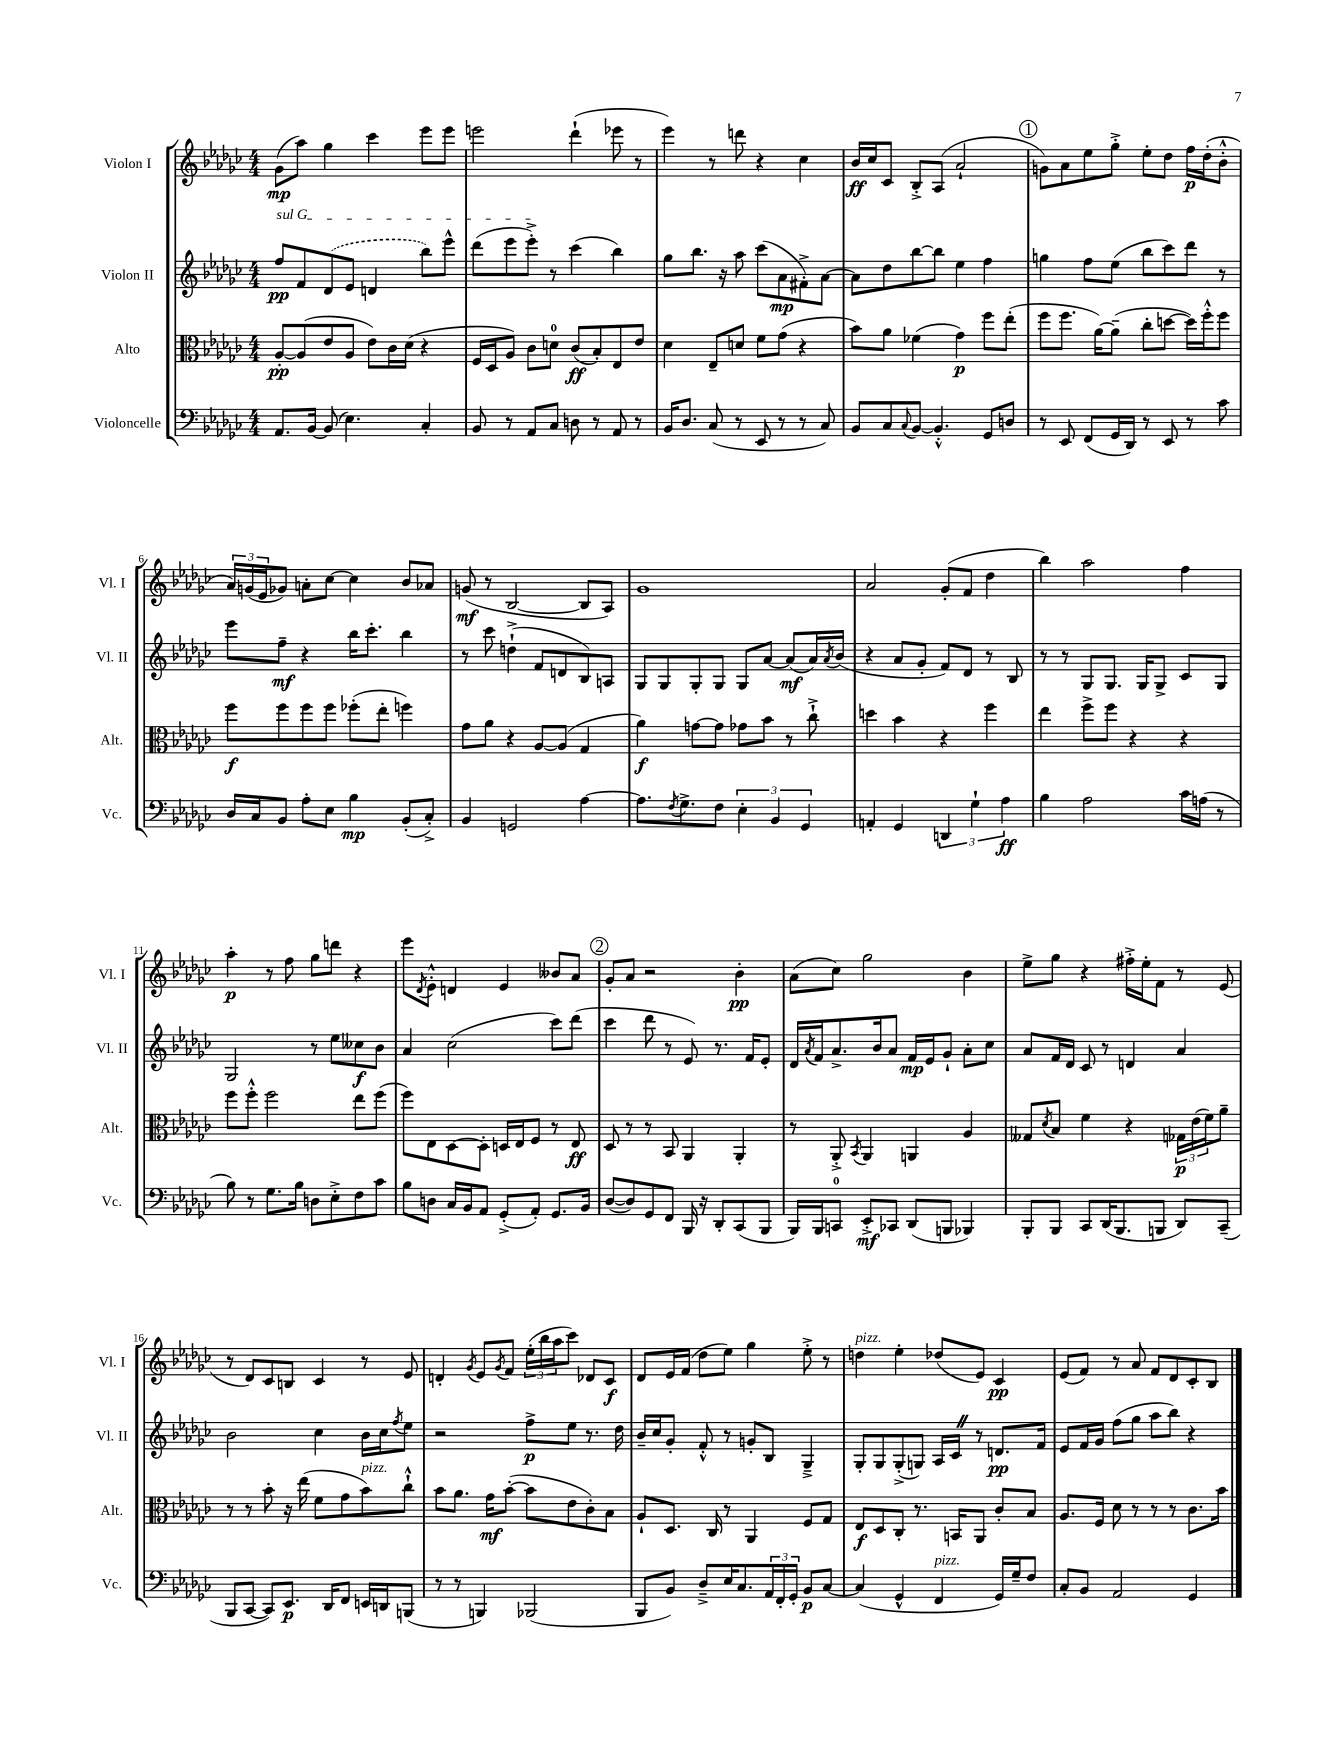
<<
\new StaffGroup <<
\new Staff = "s0" \with { instrumentName = "Violon I" shortInstrumentName = "Vl. I" } {
    \clef treble \key ges \major \numericTimeSignature \time 4/4
    ges'8\mp( aes''8) ges''4 ces'''4 ees'''8 ees'''8 |
    e'''2 des'''4-!( ees'''8 r8 |
    ees'''4) r8 d'''8 r4 ces''4 |
    bes'16\ff ces''16 ces'8 bes8-.-> aes8( aes'2-! |
    \mark \markup { \circle "1" } g'8) aes'8 ees''8 ges''8-.-> ees''8-. des''8 f''16\p des''16-.( bes'8-.-^ |
    \tuplet 3/2 { aes'16) g'16( ees'16 } ges'8) a'8-. ces''8~ ces''4 bes'8 aes'8 |
    g'8\mf( r8 bes2~ bes8 aes8) |
    ges'1 |
    aes'2 ges'8-.( f'8 des''4 |
    bes''4) aes''2 f''4 |
    aes''4-.\p r8 f''8 ges''8 d'''8 r4 |
    ees'''8 \acciaccatura { des'8 } ees'8-.-^ d'4 ees'4 beses'8 aes'8 |
    \mark \markup { \circle "2" } ges'8-. aes'8 r2 bes'4-.\pp |
    aes'8( ces''8) ges''2 bes'4 |
    ees''8-> ges''8 r4 fis''16-.-> ees''16-. f'8 r8 ees'8( |
    r8 des'8) ces'8 b8 ces'4 r8 ees'8 |
    d'4-. \acciaccatura { ges'8 } ees'8 \acciaccatura { ges'8 } f'8 \tuplet 3/2 { ees''16-.( bes''16 aes''16 } ces'''8) des'8 ces'8\f |
    des'8 ees'16 f'16( des''8 ees''8) ges''4 ees''8-.-> r8 |
    d''4^\markup { \italic "pizz." } ees''4-. des''8( ees'8) ces'4\pp |
    ees'8( f'8) r8 aes'8 f'8 des'8 ces'8-. bes8 \bar "|." |
}
\new Staff = "s1" \with { instrumentName = "Violon II" shortInstrumentName = "Vl. II" } {
    \clef treble \key ges \major \numericTimeSignature \time 4/4
    \once \override TextSpanner.bound-details.left.text = \markup { \italic "sul G" } f''8\pp\startTextSpan f'8 \once \slurDashed des'8( ees'8 d'4 bes''8) ees'''8-^ |
    des'''8( ees'''8 ees'''8-.->\stopTextSpan) r8 ces'''4( bes''4) |
    ges''8 bes''8. r16 aes''8 ces'''8( aes'8\mp fis'8-.->) aes'8~ |
    aes'8 des''8 bes''8~ bes''8 ees''4 f''4 |
    \mark \markup { \circle "1" } g''4 f''8 ees''8( bes''8 ces'''8) des'''8 r8 |
    ees'''8 f''8--\mf r4 bes''16 ces'''8.-. bes''4 |
    r8 ces'''8 d''4-!->( f'8 d'8 bes8) a8 |
    ges8 ges8 ges8-. ges8 ges8 aes'8~ aes'8\mf( aes'16) \acciaccatura { aes'8 } bes'16( |
    r4 aes'8 ges'8-. f'8) des'8 r8 bes8 |
    r8 r8 ges8 ges8. ges16 ges8-> ces'8 ges8 |
    ges2 r8 ees''8 ceses''8\f bes'8 |
    aes'4 ces''2( ces'''8) des'''8( |
    \mark \markup { \circle "2" } ces'''4 des'''8 r8 ees'8) r8. f'16 ees'8-. |
    des'16 \acciaccatura { aes'8 } f'16 aes'8.-> bes'16 aes'8 f'16\mp ees'16 ges'8-! aes'8-. ces''8 |
    aes'8 f'16 des'16 ces'8 r8 d'4 aes'4 |
    bes'2 ces''4 bes'16 ces''16 \acciaccatura { f''8 } ees''8 |
    r2 f''8->\p ees''8 r8. des''16 |
    bes'16-- ces''16 ges'8-. f'8-.-^ r8 g'8-. bes8 ges4---> |
    ges8-. ges8 ges8-.->( g8) aes16 ces'16 \once \override BreathingSign.text = \markup { \musicglyph "scripts.caesura.straight" } \breathe r8 d'8.\pp f'16 |
    ees'8 f'16 ges'16 f''8( ges''8 aes''8 bes''8) r4 \bar "|." |
}
\new Staff = "s2" \with { instrumentName = "Alto" shortInstrumentName = "Alt." } {
    \clef alto \key ges \major \numericTimeSignature \time 4/4
    aes8~-.\pp aes8( ees'8 aes8 ees'8) ces'16 des'16( r4 |
    f16 des16 aes8) ces'8 d'8-0 ces'8\ff( bes8-.) ees8 ees'8 |
    des'4 ees8-- d'8 f'8 ges'8( r4 |
    bes'8) aes'8 fes'4( ges'4\p) f''8 ees''8-.( |
    \mark \markup { \circle "1" } f''8 f''8. aes'16~) aes'8--( ces''8-. d''8~ d''16) f''16-.-^ f''8 |
    f''8\f f''8 f''8 f''8 fes''8-.( ees''8-. f''4) |
    ges'8 aes'8 r4 aes8~ aes8( ges4 |
    aes'4\f) g'8~ g'8 ges'8 bes'8 r8 ces''8-!-> |
    d''4 bes'4 r4 f''4 |
    ees''4 f''8-> f''8 r4 r4 |
    f''8 f''8-.-^ f''2 ees''8 f''8( |
    f''8) ees8 des8~ des8-. d16 ees16 f8 r8 ees8\ff |
    \mark \markup { \circle "2" } des8 r8 r8 bes,8 aes,4 aes,4-. |
    r8 aes,8-.-> \acciaccatura { bes,8 } aes,4 a,4 aes4 |
    geses8 \acciaccatura { des'8 } bes8 f'4 r4 \tuplet 3/2 { ges16\p ees'16( f'16) } aes'8-- |
    r8 r8 bes'8-. r16 ees''16( f'8 ges'8 bes'8^\markup { \italic "pizz." }) ces''8-!-^ |
    bes'8 aes'8. ges'16\mf bes'8~-.( bes'8 ees'8 ces'8-.) bes8 |
    aes8-! des8. ces16 r8 aes,4 f8 ges8 |
    ees8\f des8 ces8-. r8. b,16 aes,8 ces'8-. bes8 |
    aes8. f16 des'8 r8 r8 r8 ces'8. bes'16 \bar "|." |
}
\new Staff = "s3" \with { instrumentName = "Violoncelle" shortInstrumentName = "Vc." } {
    \clef bass \key ges \major \numericTimeSignature \time 4/4
    aes,8. bes,16~ bes,8( ees4.) ces4-. |
    bes,8 r8 aes,8 ces8 d8 r8 aes,8 r8 |
    bes,16 des8. ces8( r8 ees,8 r8 r8 ces8) |
    bes,8 ces8 \appoggiatura { ces8 } bes,8~ bes,4.-.-^ ges,8 d8 |
    \mark \markup { \circle "1" } r8 ees,8 f,8( ges,16 des,16) r8 ees,8 r8 ces'8 |
    des16 ces16 bes,8 aes8-. ees8 bes4\mp bes,8-.( ces8-.->) |
    bes,4 g,2 aes4~ |
    aes8. \acciaccatura { f8 } ges8.-> f8 \tuplet 3/2 { ees4-. bes,4 ges,4 } |
    a,4-. ges,4 \tuplet 3/2 { d,4 ges4-! aes4\ff } |
    bes4 aes2 ces'16 a16( r8 |
    bes8) r8 ges8. bes16 d8 ees8-.-> f8 ces'8 |
    bes8 d8 ces16 bes,16 aes,8 ges,8-.->( aes,8-.) ges,8. bes,16 |
    \mark \markup { \circle "2" } des8~( des8) ges,8 f,8 bes,,16 r16 des,8-. ces,8( bes,,8 |
    bes,,16) bes,,16 c,8-0 ees,8-.->\mf ces,8 des,8( b,,8 bes,,4) |
    bes,,8-. bes,,8 ces,8 des,16( bes,,8. b,,8 des,8) ces,8--( |
    bes,,8 ces,8~ ces,8) ees,8.\p des,16 f,8 e,16 d,16 b,,8( |
    r8 r8 b,,4) bes,,2( |
    bes,,8 bes,8) des8---> ees16 ces8. \tuplet 3/2 { aes,16 f,16-. ges,16-. } bes,8\p ces8~ |
    ces4( ges,4-^ f,4^\markup { \italic "pizz." } ges,16) ges16-- f8 |
    ces8-. bes,8 aes,2 ges,4 \bar "|." |
}
>>
>>
